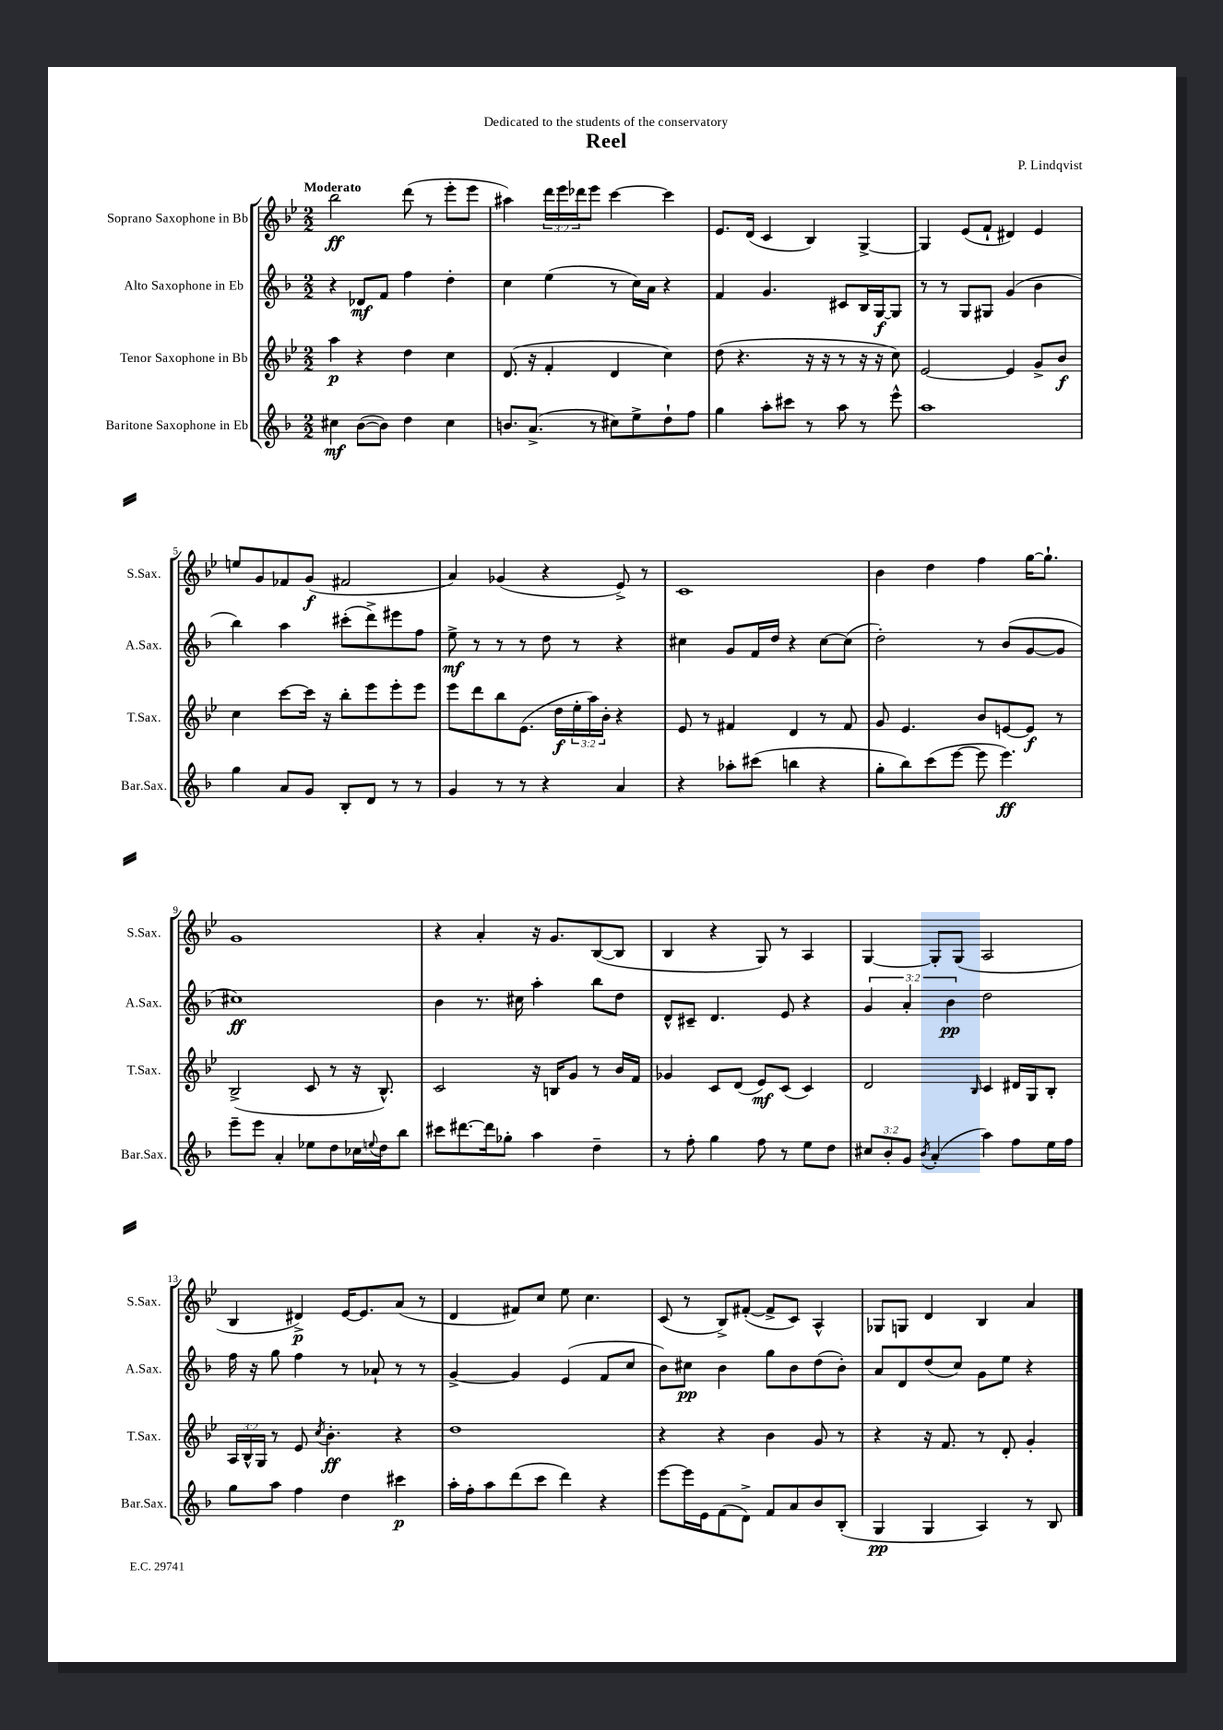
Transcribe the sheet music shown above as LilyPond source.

\header { title = "Reel" composer = "P. Lindqvist" dedication = "Dedicated to the students of the conservatory" }
<<
\new StaffGroup <<
\new Staff = "s0" \with { instrumentName = "Soprano Saxophone in Bb" shortInstrumentName = "S.Sax." } {
    \clef treble \key bes \major \numericTimeSignature \time 2/2 \override Staff.TupletNumber.text = #tuplet-number::calc-fraction-text \tempo "Moderato"
    bes''2\ff d'''8( r8 ees'''8-. ees'''8 |
    ais''4) \tuplet 3/2 { d'''16 ees'''16 des'''16 } ees'''8 c'''4~ c'''4 |
    ees'8. d'16( c'4 bes4) g4~-> |
    g4 ees'8( f'8-! dis'4) ees'4 |
    e''8 g'8 fes'8 g'8\f( fis'2 |
    a'4) ges'4( r4 ees'8->) r8 |
    c'1 |
    bes'4 d''4 f''4 g''16~ g''8.-! |
    g'1 |
    r4 a'4-. r16 g'8. bes8~( bes8 |
    bes4 r4 g8) r8 a4 |
    g4~ g8-. g8( a2 |
    bes4 dis'4->\p) ees'16~ ees'8. a'8( r8 |
    d'4 fis'8) c''8 ees''8 c''4. |
    c'8( r8 bes8->) fis'8~-.( fis'8-> c'8) a4-^ |
    ges8 g8 d'4 bes4 a'4 \bar "|." |
}
\new Staff = "s1" \with { instrumentName = "Alto Saxophone in Eb" shortInstrumentName = "A.Sax." } {
    \clef treble \key f \major \numericTimeSignature \time 2/2 \override Staff.TupletNumber.text = #tuplet-number::calc-fraction-text
    r4 des'8\mf f'8 f''4 d''4-. |
    c''4 e''4( r8 c''16) a'16 r4 |
    f'4 g'4. cis'8 bes16 g16~\f g8 |
    r8 r8 g8 gis8 g'4( bes'4 |
    bes''4) a''4 cis'''8-.( d'''8->) eis'''8 f''8 |
    e''8->\mf r8 r8 r8 d''8 r8 r4 |
    cis''4 g'8 f'16 d''16 r4 cis''8~ cis''8( |
    d''2-.) r8 bes'8( g'8~ g'8 |
    cis''1\ff) |
    bes'4 r8. cis''16 a''4-. bes''8 d''8 |
    d'8-^ cis'8-- d'4. e'8 r4 |
    \tuplet 3/2 { g'4 a'4-. bes'4\pp } d''2 |
    f''16 r16 g''8 f''4 r8 aes'8-! r8 r8 |
    g'4~-> g'4 e'4( f'8 c''8 |
    bes'8) cis''8\pp bes'4 g''8 bes'8 d''8( bes'8-.) |
    a'8 d'8 d''8( c''8) g'8 e''8 r4 \bar "|." |
}
\new Staff = "s2" \with { instrumentName = "Tenor Saxophone in Bb" shortInstrumentName = "T.Sax." } {
    \clef treble \key bes \major \numericTimeSignature \time 2/2 \override Staff.TupletNumber.text = #tuplet-number::calc-fraction-text
    a''4\p r4 d''4 c''4 |
    d'8.( r16 f'4-. d'4 c''4) |
    d''8( r4. r16 r16 r8 r16 r16 c''8) |
    ees'2~ ees'4 g'8-> bes'8\f |
    c''4 c'''8~ c'''16 r16 bes''8-. ees'''8 ees'''8-. ees'''8 |
    ees'''8 d'''8 bes''8 ees'8.( d''16\f \tuplet 3/2 { ees''16-. a''16) bes'16-. } r4 |
    ees'8 r8 fis'4 d'4 r8 fis'8 |
    g'8 ees'4. bes'8 e'8~ e'8\f r8 |
    bes2->( c'8 r8 r16 bes8.-^) |
    c'2 r16 b16 g'8 r8 bes'16 f'16 |
    ges'4 c'8 d'8( ees'8\mf) c'8( c'4) |
    d'2 \grace { bes16 } c'4 dis'16 g16 bes8-. |
    \tuplet 3/2 { a16 bes16-^ g16 } r8 ees'8 \acciaccatura { c''8 } bes'4.-.\ff r4 |
    d''1 |
    r4 r4 bes'4 g'8 r8 |
    r4 r16 f'8. r8 d'8-. g'4-. \bar "|." |
}
\new Staff = "s3" \with { instrumentName = "Baritone Saxophone in Eb" shortInstrumentName = "Bar.Sax." } {
    \clef treble \key f \major \numericTimeSignature \time 2/2 \override Staff.TupletNumber.text = #tuplet-number::calc-fraction-text
    cis''4\mf bes'8~( bes'8) d''4 cis''4 |
    b'8. a'8.->( r8 cis''8) e''8-> d''8-! f''8 |
    g''4 a''8-. cis'''8 r8 a''8 r8 e'''8-^ |
    a''1 |
    g''4 a'8 g'8 bes8-. d'8 r8 r8 |
    g'4 r8 r8 r4 a'4 |
    r4 aes''8-. cis'''8( b''4 r4 |
    g''8-. bes''8) c'''8( e'''8~ e'''8 e'''4.\ff) |
    e'''8-- e'''8 a'4-. ees''8 d''8 ces''16 \appoggiatura { e''8 } d''16 bes''8 |
    cis'''8 dis'''8.~ dis'''16 ges''8-. a''4 d''4-- |
    r8 f''8-. g''4 f''8 r8 e''8 d''8 |
    \tuplet 3/2 { cis''8 bes'8-. g'8 } \acciaccatura { bes'8 } a'4-.( a''4) f''8 e''16 f''16 |
    g''8 a''8 f''4 d''4 cis'''4\p |
    a''16-. f''16-. a''8 d'''8( c'''8 d'''4) r4 |
    e'''8~ e'''16 e'16 f'8( d'8->) f'8 a'8 bes'8 bes8-.( |
    g4\pp g4 a4) r8 bes8 \bar "|." |
}
>>
>>
